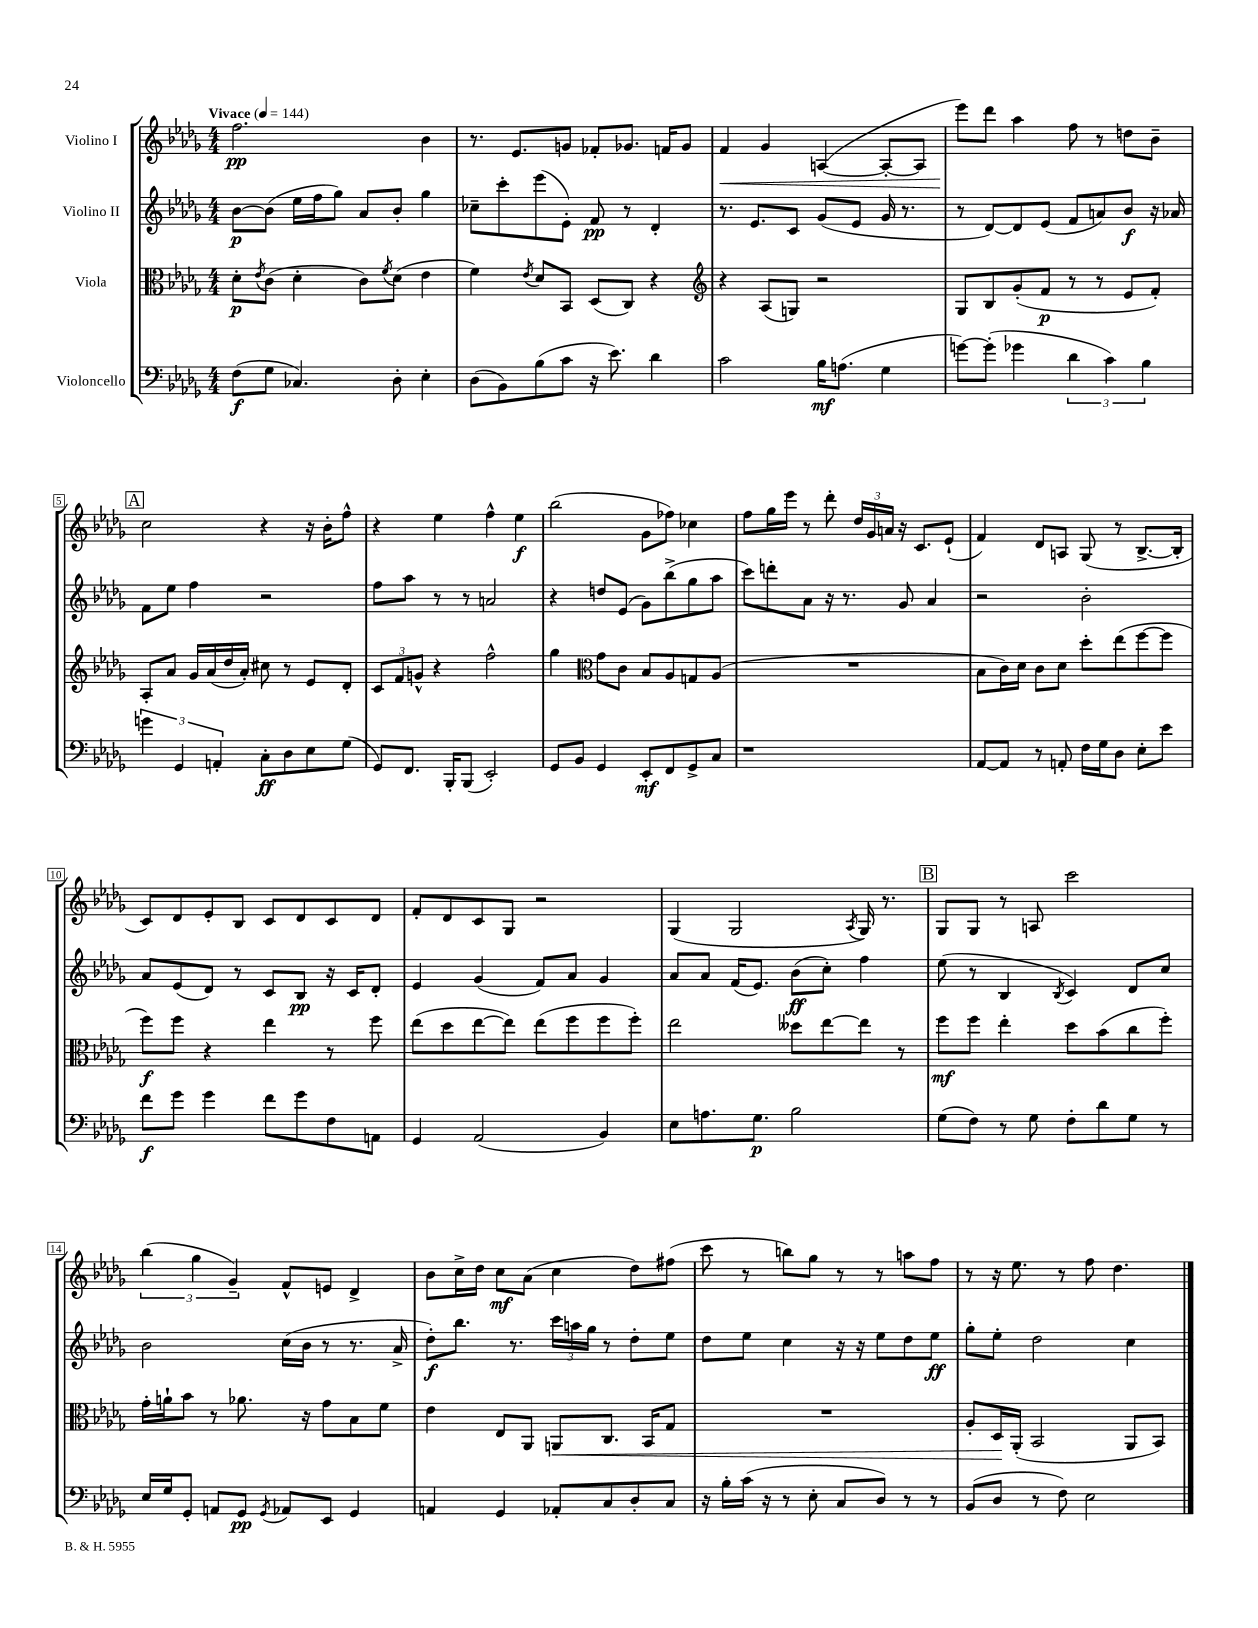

**kern	**kern	**kern	**kern
*staff4	*staff3	*staff2	*staff1
*clefF4	*clefC3	*clefG2	*clefG2
*k[b-e-a-d-g-]	*k[b-e-a-d-g-]	*k[b-e-a-d-g-]	*k[b-e-a-d-g-]
*M4/4	*M4/4	*M4/4	*M4/4
*MM144	*MM144	*MM144	*MM144
(8F	8d-'	[8b-	2.ff
.	8qe-	.	.
8G-	(8c	(8b-]	.
4.C-)	4d-'	16ee-	.
.	.	16ff	.
.	.	8gg-)	.
.	8c)	8a-	.
.	8qf	.	.
8D-'	(8d-	8b-'	.
4E-'	4e-	4gg-	4b-
=	=	=	=
(8D-	4f)	8cc-~	8.r
8BB-)	.	8ccc'	.
.	.	.	8.e-
.	8qe-	.	.
(8B-	8d-	(8eee-	.
8c	8BB-	8e-')	8g
16r	(8D-	8f	8f-'
8.e-)	.	.	.
.	8C)	8r	8.g-
4d-	4r	4d-'	.
.	.	.	16f
.	.	.	8g-
=	=	=	=
*	*clefG2	*	*
2c	4r	8.r	4f
.	.	8.e-	.
.	(8A-	.	4g-
.	8G)	8c	.
16B-	2r	(8g-	([4A
(8.A	.	.	.
.	.	8e-	.
4G-	.	16g-	8A'_
.	.	8.r	.
.	.	.	8A]
=	=	=	=
[8g)	8G-	8r	8eee-)
(8g']	8B-	[8d-)	8ddd-
4g-	(8g-'	8d-]	4aa-
.	8f	(8e-	.
6d-	8r	8f	8ff
.	8r	8a)	8r
6c)	.	.	.
.	8e-	8b-	8dd
6B-	.	.	.
.	8f')	16r	8b-~
.	.	16a-	.
=	=	=	=
6g	8A-'	8f	2cc
.	8a-	8ee-	.
6GG-	.	.	.
.	16g-	4ff	.
.	(16a-	.	.
6AA'	.	.	.
.	16dd-	.	.
.	16a-')	.	.
8C'	8cc#	2r	4r
8D-	8r	.	.
8E-	8e-	.	16r
.	.	.	16b-'
(8G-	8d-'	.	8ff^^
=	=	=	=
8GG-)	12c	8ff	4r
.	12f	.	.
8.FF	.	8aa-	.
.	12g^^	.	.
.	4r	8r	4ee-
16BBB-'	.	.	.
(8BBB-	.	8r	.
2EE-')	2ff^^	2a	4ff^^
.	.	.	4ee-
=	=	=	=
8GG-	4gg-	4r	(2bb-
8BB-	.	.	.
*	*clefC3	*	*
4GG-	8g-	8dd	.
.	8c	(8e-	.
8EE-'	8B-	8g-)	8g-
8FF	8A-	(8bb-^	8ff-)
8GG-^	8G	8gg-	4cc-
8C	(8A-	8aa-	.
=	=	=	=
1r	1r	8ccc)	8ff
.	.	8ddd'	16gg-
.	.	.	16eee-
.	.	8a-	8r
.	.	16r	8ddd-'
.	.	8.r	.
.	.	.	24dd-
.	.	.	24g-
.	.	.	24a
.	.	8g-	16r
.	.	.	8.c
.	.	4a-	.
.	.	.	(8e-`
=	=	=	=
[8AA-	8B-	2r	4f)
8AA-]	16c)	.	.
.	16d-	.	.
8r	8c	.	8d-
8AA'	8d-	.	8A
16F	8dd-'	2b-'	(8G-
16G-	.	.	.
8D-	(8ee-	.	8r
8E-'	[8ff	.	[8.B-^
8e-	8ff]	.	.
.	.	.	16B-']
=	=	=	=
8f	8ff)	8a-	8c)
8g-	8ff	(8e-	8d-
4g-	4r	8d-)	8e-'
.	.	8r	8B-
8f	4ee-	8c	8c
8g-	.	8B-	8d-
8F	8r	16r	8c
.	.	16c	.
8AA	8ff	8d-'	8d-
=	=	=	=
4GG-	(8ee-	4e-	8f'
.	8dd-	.	8d-
(2AA-	[8ee-	(4g-	8c
.	8ee-])	.	8G-
.	(8ee-	8f)	2r
.	8ff	8a-	.
4BB-)	8ff	4g-	.
.	8ff')	.	.
=	=	=	=
8E-	2ee-	8a-	(4G-
8.A	.	8a-	.
.	.	(16f	2G-
8.G-	.	8.e-)	.
2B-	8dd--	(8b-	.
.	[8ee-	8cc')	.
.	.	.	8qA-
.	8ee-]	4ff	16G-)
.	.	.	8.r
.	8r	.	.
=	=	=	=
(8G-	8ff	(8ee-	8G-
8F)	8ff	8r	8G-
8r	4ee-'	4B-	8r
8G-	.	.	8A
.	.	8qB-	.
8F'	8dd-	4c)	2ccc
8d-	(8b-	.	.
8G-	8cc	8d-	.
8r	8ff')	8cc	.
=	=	=	=
16E-	16g-'	2b-	(6bb-
16G-	16a`	.	.
8GG-'	8b-	.	.
.	.	.	6gg-
8AA	8r	.	.
.	.	.	6g-~)
8GG-	8.a-	.	.
8qGG-	.	.	.
8AA-	.	(16cc	8f^^
.	16r	16b-	.
8EE-	8g-	8r	8e
4GG-	8B-	8.r	4d-^
.	8f	.	.
.	.	16a-^	.
=	=	=	=
4AA	4e-	8dd-')	8b-
.	.	8.bb-	16cc^
.	.	.	16dd-
4GG-	8E-	.	8cc
.	.	8.r	.
.	8AA-	.	(8a-
8AA-'	8AA	24ccc	4cc
.	.	24aa	.
.	.	24gg-	.
8C	8.C	8r	.
8D-'	.	8dd-'	8dd-)
.	16BB-	.	.
8C	8G-	8ee-	(8ff#
=	=	=	=
16r	1r	8dd-	8ccc
16B-'	.	.	.
(16c	.	8ee-	8r
16r	.	.	.
8r	.	4cc	8bb)
8E-'	.	.	8gg-
8C	.	16r	8r
.	.	16r	.
8D-)	.	8ee-	8r
8r	.	8dd-	8aa
8r	.	8ee-	8ff
=	=	=	=
(8BB-	8A-'	8gg-'	8r
8D-	16D-	8ee-'	16r
.	(16AA-'	.	8.ee-
8r	2BB-	2dd-	.
8F)	.	.	8r
2E-	.	.	8ff
.	.	.	4.dd-
.	8AA-	4cc	.
.	8BB-)	.	.
==	==	==	==
*-	*-	*-	*-
